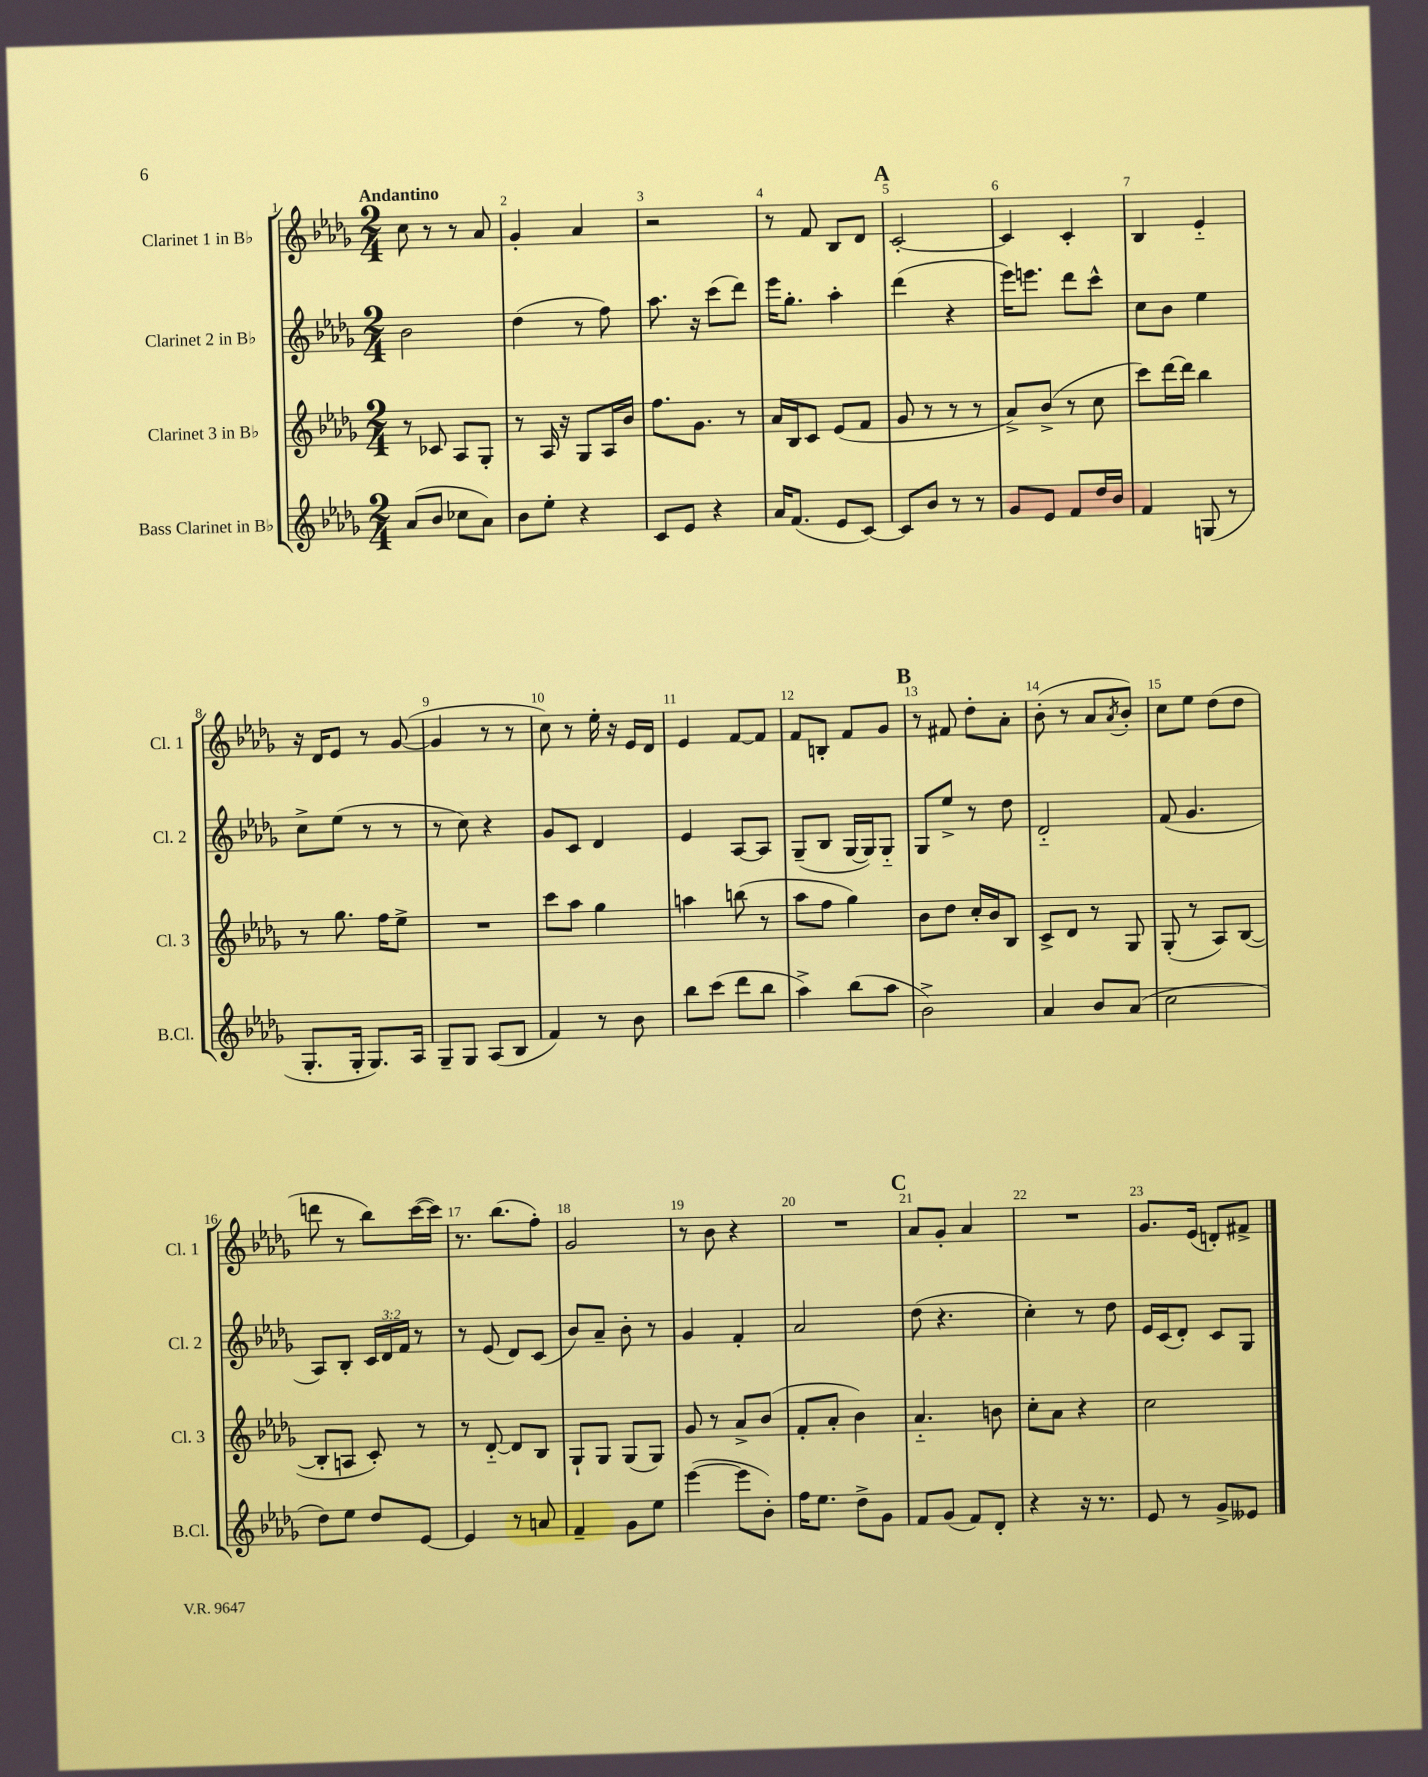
<<
\new StaffGroup <<
\new Staff = "s0" \with { instrumentName = "Clarinet 1 in Bb" shortInstrumentName = "Cl. 1" } {
    \clef treble \key des \major \numericTimeSignature \time 2/4 \tempo "Andantino"
    c''8 r8 r8 aes'8 |
    ges'4-. aes'4 |
    r2 |
    r8 f'8 bes8 des'8 |
    \mark \markup { \bold "A" } c'2~-. |
    c'4 c'4-. |
    bes4 ees'4-_ |
    r16 des'16 ees'8 r8 ges'8~( |
    ges'4 r8 r8 |
    c''8) r8 ees''16-. r16 ees'16 des'16 |
    ees'4 f'8~ f'8 |
    f'8 b8-. f'8 ges'8 |
    \mark \markup { \bold "B" } r8 fis'8 des''8-. aes'8-. |
    bes'8-.( r8 aes'8 \acciaccatura { aes'8 } bes'8-.) |
    c''8 ees''8 des''8( des''8 |
    d'''8 r8 bes''8) c'''16~( c'''16) |
    r8. bes''8.( f''8-.) |
    ges'2 |
    r8 bes'8 r4 |
    R2 |
    \mark \markup { \bold "C" } aes'8 ges'8-. aes'4 |
    R2 |
    ges'8. ees'16( d'8-.) fis'8-> \bar "|." |
}
\new Staff = "s1" \with { instrumentName = "Clarinet 2 in Bb" shortInstrumentName = "Cl. 2" } {
    \clef treble \key des \major \numericTimeSignature \time 2/4 \override Staff.TupletNumber.text = #tuplet-number::calc-fraction-text
    bes'2 |
    des''4( r8 f''8) |
    aes''8. r16 c'''8( des'''8) |
    ees'''16 ges''8.-. aes''4-. |
    \mark \markup { \bold "A" } des'''4( r4 |
    ees'''16) e'''8. des'''8 c'''8-^ |
    c''8 bes'8 ees''4 |
    c''8-> ees''8( r8 r8 |
    r8 c''8) r4 |
    ges'8 c'8 des'4 |
    ees'4 aes8~ aes8 |
    ges8--( bes8 ges16~ ges16) ges8-_ |
    \mark \markup { \bold "B" } ges8 ees''8-> r8 des''8 |
    des'2-_ |
    f'8( ges'4. |
    aes8) bes8-. \tuplet 3/2 { c'16 des'16 f'16 } r8 |
    r8 ees'8( des'8) c'8( |
    bes'8) aes'8-- bes'8-. r8 |
    ges'4 f'4-. |
    aes'2 |
    \mark \markup { \bold "C" } des''8( r4. |
    c''4-.) r8 des''8 |
    ees'16 c'16( des'8-.) c'8 ges8 \bar "|." |
}
\new Staff = "s2" \with { instrumentName = "Clarinet 3 in Bb" shortInstrumentName = "Cl. 3" } {
    \clef treble \key des \major \numericTimeSignature \time 2/4
    r8 ces'8 aes8 ges8-. |
    r8 aes16 r16 ges8 aes16 bes'16 |
    f''8. ges'8. r8 |
    aes'16 bes16 c'8 ees'8( f'8 |
    \mark \markup { \bold "A" } ges'8 r8 r8 r8 |
    aes'8->) bes'8->( r8 c''8 |
    c'''8) des'''16~ des'''16 bes''4 |
    r8 ges''8. f''16 ees''8-> |
    R2 |
    c'''8 aes''8 ges''4 |
    a''4 b''8( r8 |
    aes''8 f''8 ges''4) |
    \mark \markup { \bold "B" } bes'8 des''8 c''16-. bes'16 bes8 |
    c'8-> des'8 r8 ges8 |
    ges8-.( r8 aes8) bes8~( |
    bes8-. a8 c'8-.) r8 |
    r8 des'8~-_ des'8 bes8 |
    ges8-! ges8 ges8( ges8) |
    ges'8 r8 aes'8-> bes'8( |
    f'8-. aes'8-. bes'4) |
    \mark \markup { \bold "C" } aes'4.-_ b'8 |
    c''8-. aes'8 r4 |
    c''2 \bar "|." |
}
\new Staff = "s3" \with { instrumentName = "Bass Clarinet in Bb" shortInstrumentName = "B.Cl." } {
    \clef treble \key des \major \numericTimeSignature \time 2/4
    aes'8( bes'8 ces''8 aes'8) |
    bes'8 ees''8-. r4 |
    c'8 ees'8 r4 |
    aes'16 f'8.( ees'8 c'8~) |
    \mark \markup { \bold "A" } c'8 bes'8 r8 r8 |
    ges'8 ees'8 f'8 des''16 bes'16 |
    f'4 g8( r8 |
    ges8.-. ges16-. ges8.) aes16 |
    ges8-- ges8 aes8( bes8 |
    f'4) r8 bes'8 |
    bes''8 c'''8( des'''8 bes''8 |
    aes''4->) bes''8( aes''8 |
    \mark \markup { \bold "B" } bes'2->) |
    aes'4 bes'8 aes'8( |
    c''2 |
    des''8) ees''8 des''8 ees'8~ |
    ees'4 r8 a'8 |
    f'4-- ges'8 ees''8 |
    ees'''4~( ees'''8 bes'8-.) |
    f''16 ees''8. des''8-> ges'8 |
    \mark \markup { \bold "C" } f'8 ges'8( f'8) des'8-. |
    r4 r16 r8. |
    ees'8 r8 ges'8-> eeses'8 \bar "|." |
}
>>
>>
\layout { \context { \Score \override BarNumber.break-visibility = ##(#f #t #t) barNumberVisibility = #all-bar-numbers-visible } }
